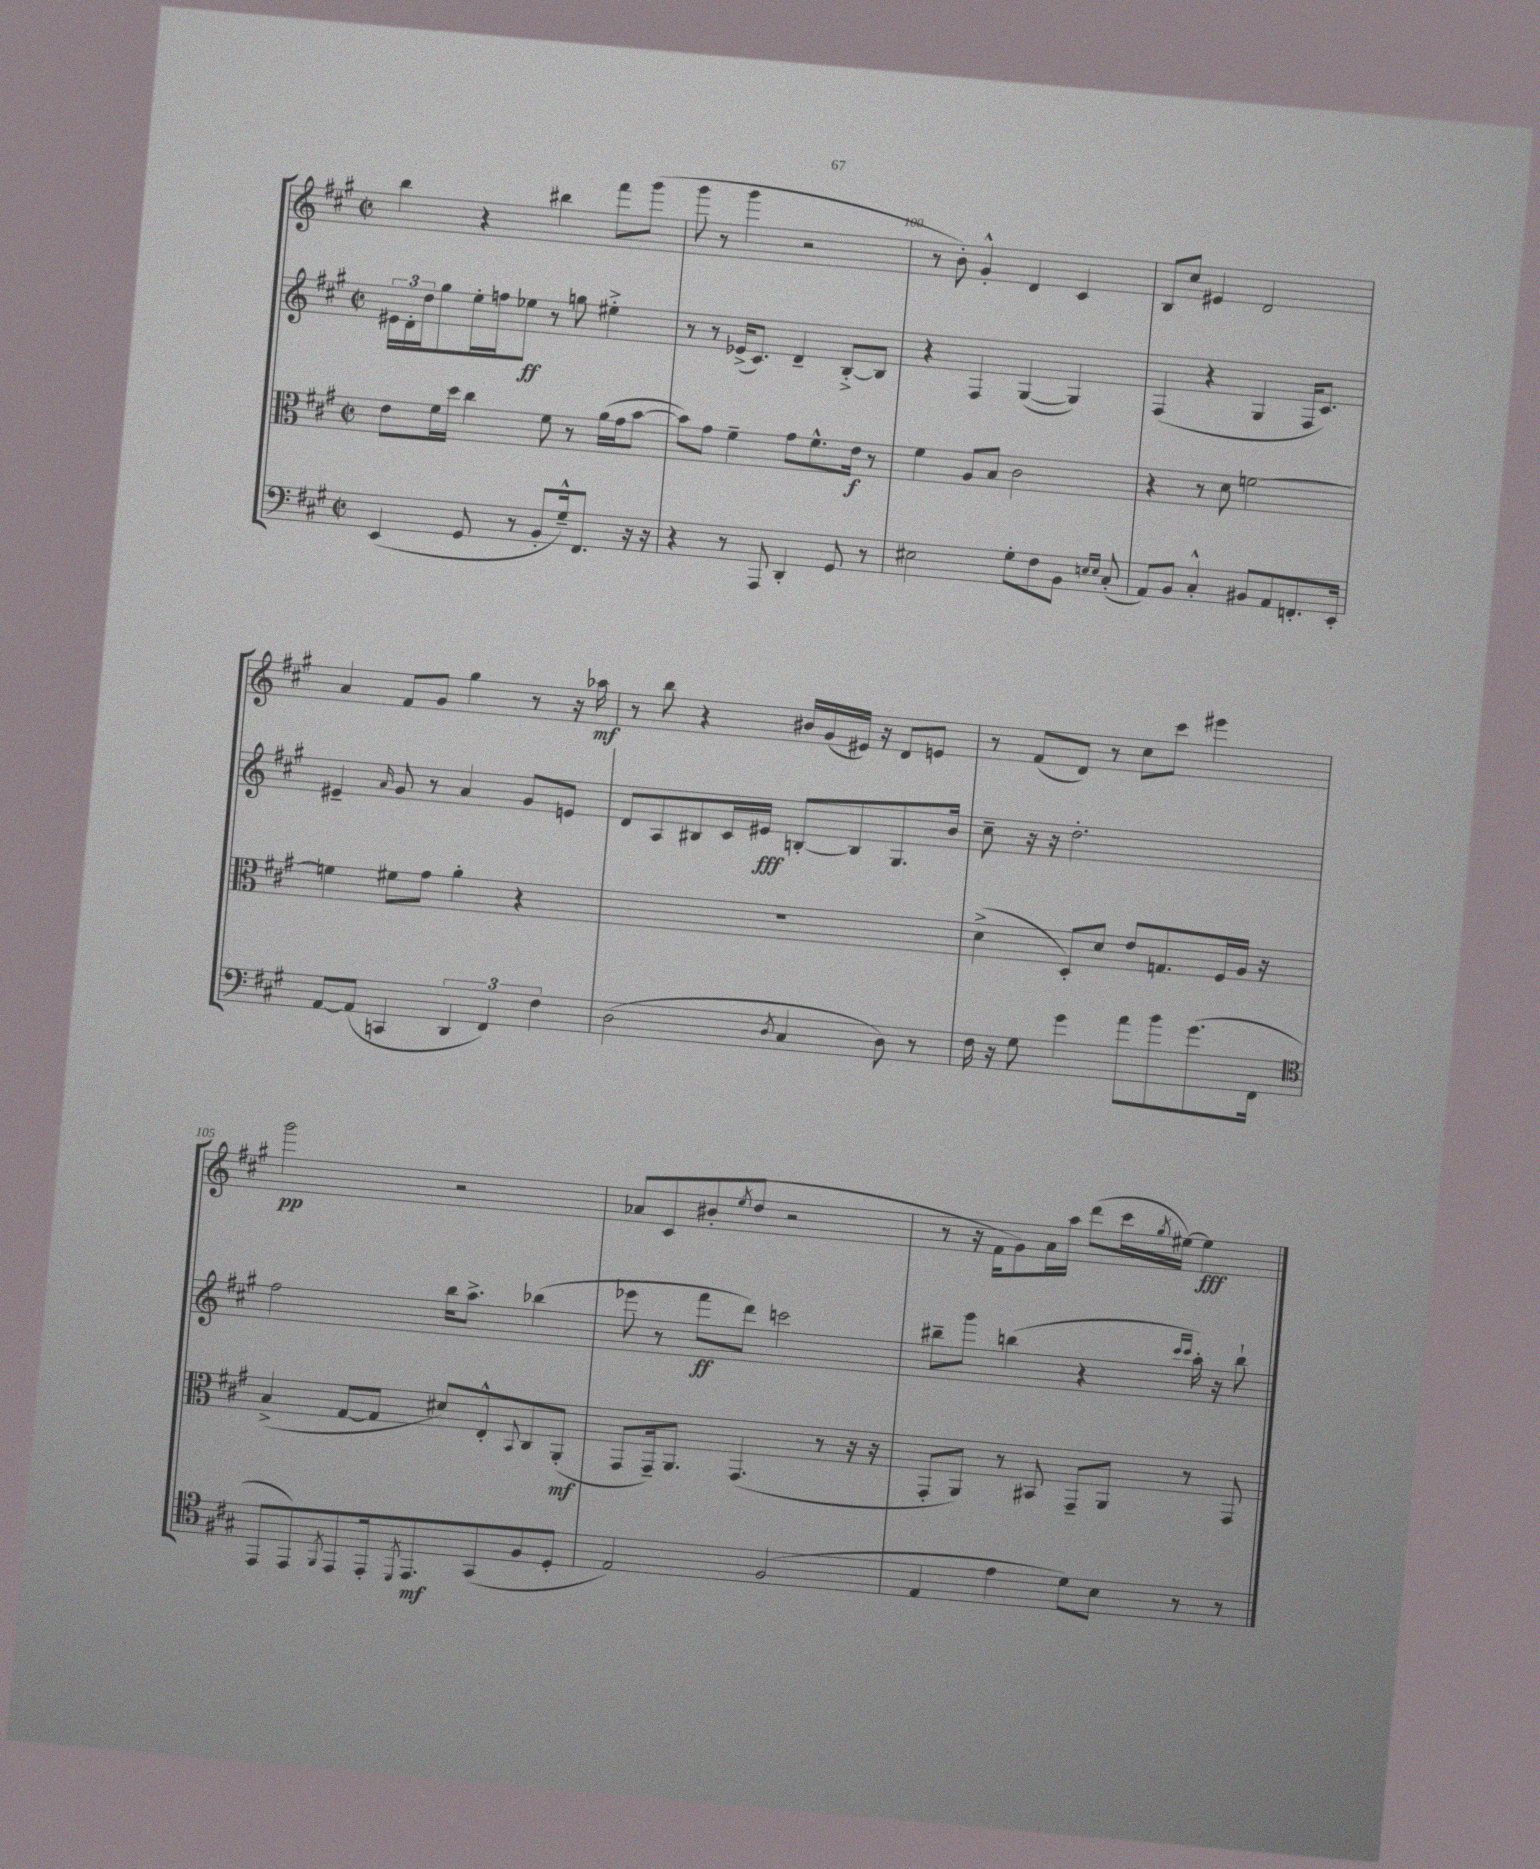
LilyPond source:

<<
\new StaffGroup <<
\new Staff = "s0" {
    \clef treble \key a \major \defaultTimeSignature \time 2/2
    b''4 r4 bis''4 fis'''8 gis'''8( |
    gis'''8 r8 gis'''4 r2 |
    r8 b'8-.) gis'4-.-^ d'4 cis'4 |
    b8 cis''8 eis'4 d'2 |
    a'4 fis'8 gis'8 gis''4 r8 r16 aes''16\mf |
    r8 b''8 r4 bis'16 gis'16( eis'16) r16 d'8 e'8 |
    r8 fis'8( d'8) r8 cis''8 cis'''8 eis'''4 |
    gis'''2\pp r2 |
    aes'8 cis'8 bis'8-.( \acciaccatura { e''8 } d''8 r2 |
    r8 r16 fis'16 gis'8) a'16 a''16 d'''8( cis'''16 \acciaccatura { gis''8 } eis''16~) eis''4\fff \bar "|." |
}
\new Staff = "s1" {
    \clef treble \key a \major \defaultTimeSignature \time 2/2
    \tuplet 3/2 { eis'16 d'16-. d''16 } gis''8 e''16-. f''16 ees''8\ff r8 g''8 eis''4-.-> |
    r8 r8 ees'16->( cis'8.) d'4-- b8~-.-> b8 |
    r4 fis4 gis4~( gis4) |
    fis4( r4 gis4 fis16 cis'8.) |
    eis'4-- \grace { a'16 } gis'8 r8 a'4 gis'8 e'8 |
    d'8 a8 bis8 cis'16 eis'16\fff b8~-. b8 gis8. b'16 |
    cis''8-- r16 r16 d''2.-. |
    fis''2 b''16 a''8.-> bes''4( |
    ees'''8 r8 fis'''8\ff d'''8) c'''2 |
    bis''8-- gis'''8 b''4( r4 \grace { cis'''16 cis'''16 } a''16-.) r16 b''8-! \bar "|." |
}
\new Staff = "s2" {
    \clef alto \key a \major \defaultTimeSignature \time 2/2
    e'8 fis'16 d''16 cis''4 fis'8 r8 a'16( gis'16 b'8~ |
    b'8) gis'8 fis'4-- gis'8 fis'8.-^ e'16\f r8 |
    fis'4 a8 b8 cis'2 |
    r4 r8 d'8 f'2~ |
    f'4 fis'8 gis'8 a'4-. r4 |
    R1 |
    d'4->( d8-.) d'8 e'8 g8. fis16 a16 r16 |
    b4->( gis8~ gis8 dis'8) e8-.-^ \appoggiatura { b,8 } cis8 a,8-.\mf( |
    gis,8 gis,16--) a,8. gis,4.( r8 r16 r16 |
    gis,8-. a,8) r8 bis,8 gis,8-- a,8 r8 gis,8 \bar "|." |
}
\new Staff = "s3" {
    \clef bass \key a \major \defaultTimeSignature \time 2/2
    e,4( gis,8 r8 b,8-. gis16---^) fis,8. r16 r16 |
    r4 r8 a,,8 d,4-. gis,8 r8 |
    eis2 gis8-. fis8 b,8 \grace { e16 e16 } cis8-.( |
    a,8) b,8 cis4-.-^ bis,8 a,8 f,8.-. e,16-. |
    a,8~ a,8( c,4 \tuplet 3/2 { d,4 fis,4) fis4 } |
    d2( \acciaccatura { d8 } cis4 d8) r8 |
    fis16 r16 gis8 gis'4 a'8 b'8 gis'8.( fis,16 |
    \clef tenor e,8 e,8) \acciaccatura { fis,8 } e,8 e,16-. \acciaccatura { d,8 } e,8.\mf gis,8( fis8 d8-. |
    e2) fis2( |
    e4 e'4 d'8) b8 r8 r8 \bar "|." |
}
>>
>>
\layout { \context { \Score currentBarNumber = #98 \override BarNumber.break-visibility = ##(#f #t #t) barNumberVisibility = #(every-nth-bar-number-visible 5) } }
